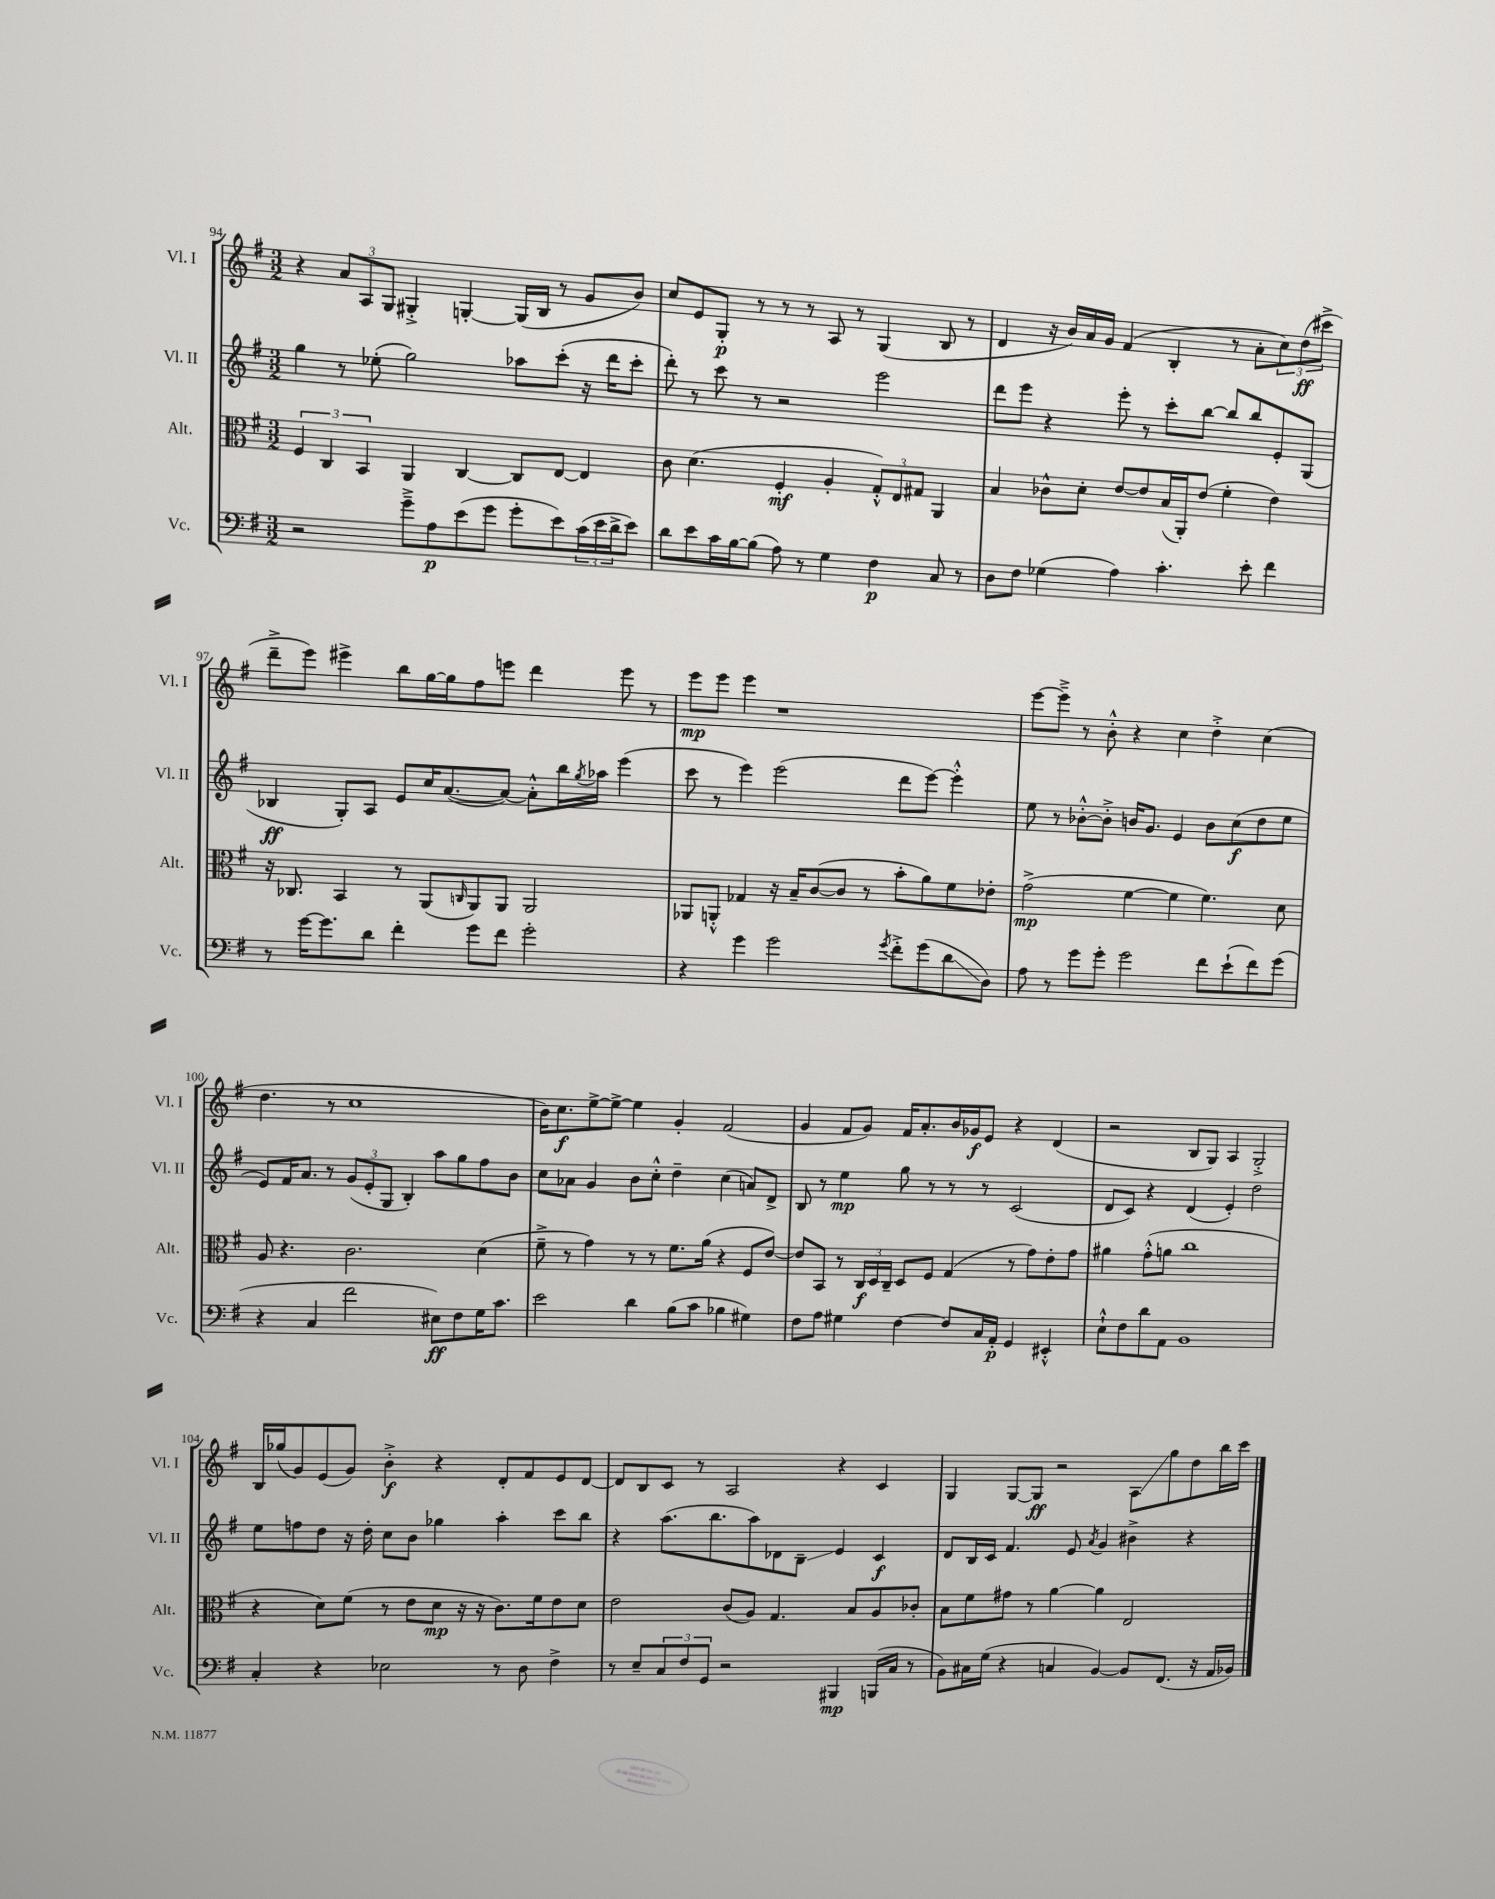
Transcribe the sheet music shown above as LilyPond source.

<<
\new StaffGroup <<
\new Staff = "s0" \with { instrumentName = "Vl. I" shortInstrumentName = "Vl. I" } {
    \clef treble \key g \major \numericTimeSignature \time 3/2
    r4 \tuplet 3/2 { a'8 a8 g8 } gis4-.-> g4~-. g16( b16 r8 g'8 b'8) |
    c''8 e'8 g8-.\p r8 r8 r8 a8 r8 g4( b8 r8 |
    d'4 r16 b'16) a'16 g'16 fis'4( b4-. r8 a'8-. \tuplet 3/2 { c''8) d''8\ff( cis'''8-> } |
    d'''8---> e'''8) eis'''4-> b''8 g''16~ g''16 fis''8 e'''8 d'''4 e'''8 r8 |
    e'''8\mp e'''8 e'''4 r1 |
    e'''8~ e'''8---> r8 b'8-.-^ r4 c''4 d''4-.-> c''4( |
    d''4. r8 c''1 |
    b'16) c''8.\f e''8~-> e''8~-> e''4 g'4-. fis'2( |
    g'4 fis'8 g'8) fis'16 a'8.-. b'16 ges'16\f e'8 r4 d'4( |
    r2 b8 g8) a4 g2-.-> |
    b16 ges''16( g'8) e'8( g'8) b'4-.->\f r4 d'8-. fis'8 e'8 d'8~ |
    d'8 b8 c'8 r8 a2 r4 c'4 |
    g4 g8~ g8\ff r2 a8\glissando g''8 d''8 b''16 c'''16 \bar "|." |
}
\new Staff = "s1" \with { instrumentName = "Vl. II" shortInstrumentName = "Vl. II" } {
    \clef treble \key g \major \numericTimeSignature \time 3/2
    g''4 r8 ees''8-.( g''2) aes''8 c'''8-.( r16 d'''16 c'''8-. |
    d'''8-.) r8 c'''8 r8 r2 e'''2 |
    d'''8 e'''8 r4 e'''8-. r8 c'''8-. b''8~ b''8 b''8 e'8-. g8( |
    bes4\ff g8-.) a8 e'8 c''16 a'8.~( a'8~) a'8-.-^ b''16 \acciaccatura { g''8 } aes''16 e'''4( |
    c'''8 r8 e'''4) e'''2( d'''8 e'''8~) e'''4-.-^ |
    e''8 r8 bes'8~-.-^ bes'8-.-> b'16 g'8. e'4 b'8 c''8\f( d''8 e''8 |
    e'8) fis'16 a'8. r8 \tuplet 3/2 { g'8( e'8-. g8 } b4-.) a''8 g''8 fis''8 b'8 |
    c''8 aes'8 g'4 b'8 c''8-.-^ d''4-- c''4( a'8) d'8-> |
    b8 r8 e''4\mp g''8 r8 r8 r8 c'2( |
    d'8 c'8) r4 d'4( e'4-.) d''2 |
    e''8 f''8 d''8 r16 d''16-. c''8 b'8 ges''4 a''4-. c'''8 b''8 |
    r4 a''8.( b''8. a''8) des'8 b8--\glissando e'4 c'4\f |
    d'8 b16 c'16 fis'4. e'8 \acciaccatura { a'8 } g'4 bis'4-> r4 \bar "|." |
}
\new Staff = "s2" \with { instrumentName = "Alt." shortInstrumentName = "Alt." } {
    \clef alto \key g \major \numericTimeSignature \time 3/2
    \tuplet 3/2 { fis4 c4 b,4 } a,4 c4~ c8 e8~ e4 |
    c'8 d'4.( fis4-.\mf a4-. \tuplet 3/2 { g8-.-^) e8 gis8 } a,4 |
    b4 ces'8-^ d'8-. e'8~ e'8 b16( a,16-.) e'8( fis'4-. e'4) |
    r16 ces8. b,4 r8 a,8( \grace { c16 } a,8) a,8 a,2 |
    aes,8 a,8-.-^ ges4 r16 b16-- c'8~( c'8 r8 b'8-. a'8) fis'8 ees'8-. |
    g'2->\mp( fis'4~ fis'4 fis'4.) d'8 |
    a8 r4. c'2. d'4( |
    fis'8---> r8 g'4) r8 r8 fis'8. a'16( r4 fis8 e'8~) |
    e'8 b,8 r8 \tuplet 3/2 { c16\f d16 c16-- } d8 fis8 g4( r8 g'8) e'8-. g'8 |
    ais'4 g'8-.-^( a'8 c''1 |
    r4 d'8) fis'8( r8 e'8 d'8\mp r16 r16 c'8.) fis'16 e'8 d'8 |
    e'2 c'8( a8) g4. b8 a8 ces'8-. |
    b8 fis'8 gis'8 r8 a'4~ a'4 e2 \bar "|." |
}
\new Staff = "s3" \with { instrumentName = "Vc." shortInstrumentName = "Vc." } {
    \clef bass \key g \major \numericTimeSignature \time 3/2
    r2 g'8---> a8\p e'8( g'8 g'8-. e'8) \tuplet 3/2 { c'16( e'16 d'16-> } e'8) |
    d'8 e'8 c'16 b16~ b8( a8) r8 g4 fis4\p c8 r8 |
    d8 fis8 ges4( a4) c'4.-. e'8-. fis'4 |
    r8 g'16~ g'8. d'8 fis'4-. g'8 fis'8 g'2-. |
    r4 g'4 g'2 \acciaccatura { g'8 } fis'8-.-> g'8( d'8\glissando d8) |
    a8 r8 g'8 g'8-. g'2 fis'8 e'8-!( fis'8) g'8( |
    r4 c4 fis'2 eis8\ff) fis8 g16 c'8. |
    e'2 d'4 b8( c'8 bes4 gis4) |
    fis8 a8 gis4 fis4~ fis8 c16 a,16-.\p g,4 eis,4-.-^ |
    e8-!-^ fis8 d'8 a,8 b,1 |
    c4-. r4 ees2 r8 d8 fis4-> |
    r8 e8-- \tuplet 3/2 { c8 fis8 g,8 } r2 bis,,4\mp b,,16( c16 r8 |
    b,8) cis16 g16( r4 c4 b,4~) b,8 fis,8.( r16 a,16 bes,16) \bar "|." |
}
>>
>>
\layout { \context { \Score currentBarNumber = #94 } }
